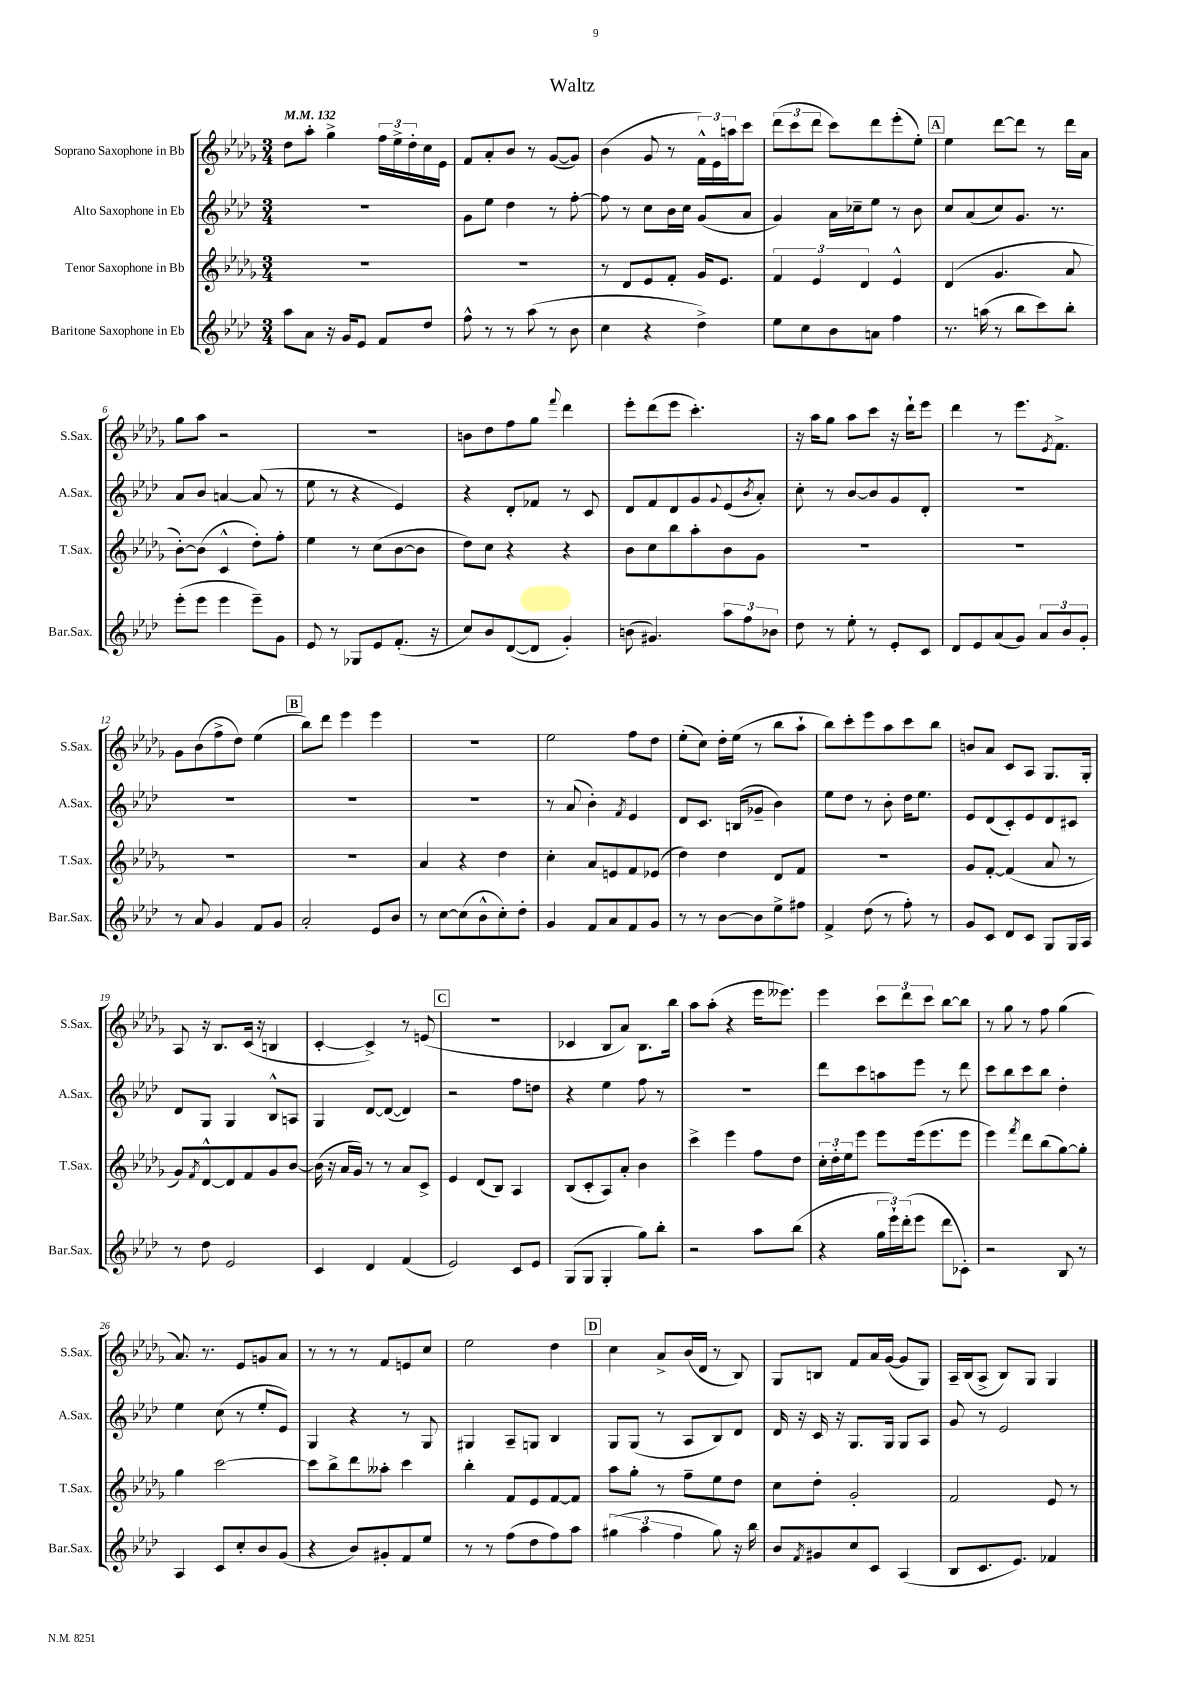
\header { title = "Waltz" }
<<
\new StaffGroup <<
\new Staff = "s0" \with { instrumentName = "Soprano Saxophone in Bb" shortInstrumentName = "S.Sax." } {
    \clef treble \key des \major \numericTimeSignature \time 3/4 \tempo 4 = 132
    des''8 aes''8-. ges''4-> \tuplet 3/2 { f''16 ees''16-> des''16-. } c''16 ees'16 |
    f'8 aes'8-. bes'8 r8 ges'8~( ges'8) |
    bes'4( ges'8 r8 \tuplet 3/2 { f'16-^) ees'16 a''16 } c'''8 |
    \tuplet 3/2 { des'''8( c'''8 des'''8 } c'''8) des'''8 ees'''8-.( ees''8-.) |
    \mark \markup { \box "A" } ees''4 des'''8~ des'''8 r8 des'''16 aes'16 |
    ges''8 aes''8 r2 |
    R2. |
    b'8 des''8 f''8 ges''8 \appoggiatura { f'''8 } des'''4 |
    ees'''8-. des'''8( ees'''8 c'''4.-.) |
    r16 aes''16 ges''8 aes''8 c'''8 r16 des'''16-! ees'''8 |
    des'''4 r8 ees'''8. \acciaccatura { ees'8 } f'8.-> |
    ges'8 bes'8( f''8-> des''8) ees''4( |
    \mark \markup { \box "B" } bes''8) des'''8 ees'''4 ees'''4 |
    R2. |
    ees''2 f''8 des''8 |
    ees''8-.( c''8) des''16-. ees''16( r8 bes''8 aes''8-! |
    bes''8) c'''8-. ees'''8 aes''8 c'''8 bes''8 |
    b'8 aes'8 c'8 aes8 ges8. ges16-. |
    aes8 r16 bes8. c'16( r16 b4 |
    c'4~-. c'4->) r8 e'8( |
    \mark \markup { \box "C" } R2. |
    ces'4 bes8 aes'8) bes8. bes''16 |
    aes''8 aes''8-.( r4 ees'''16 eeses'''8.) |
    ees'''4 \tuplet 3/2 { c'''8 des'''8 c'''8 } bes''8~ bes''8 |
    r8 ges''8 r8 f''8 ges''4( |
    aes'8.) r8. ees'8 g'8 aes'8 |
    r8 r8 r8 f'8 e'8 c''8 |
    ees''2 des''4 |
    \mark \markup { \box "D" } c''4 aes'8-> bes'16( des'16 r8 bes8) |
    ges8 b8 f'8 aes'16 ges'16~( ges'8 ges8) |
    aes16-- bes16( aes8-> bes8) ges8 ges4 \bar "|." |
}
\new Staff = "s1" \with { instrumentName = "Alto Saxophone in Eb" shortInstrumentName = "A.Sax." } {
    \clef treble \key aes \major \numericTimeSignature \time 3/4
    R2. |
    g'8 ees''8 des''4 r8 f''8~-. |
    f''8 r8 c''8 bes'16 c''16 g'8( aes'8 |
    g'4) aes'16 ces''16-- ees''8 r8 bes'8 |
    \mark \markup { \box "A" } c''8 aes'8( c''8) g'8. r8. |
    aes'8 bes'8 a'4~ a'8( r8 |
    ees''8 r8 r4 ees'4) |
    r4 des'8-. fes'8 r8 c'8 |
    des'8 f'8 des'8 g'8 \appoggiatura { g'8 } ees'8( \acciaccatura { bes'8 } aes'8-.) |
    c''8-. r8 bes'8~ bes'8 g'8 des'8-. |
    R2. |
    R2. |
    \mark \markup { \box "B" } R2. |
    R2. |
    r8 aes'8( bes'4-.) \acciaccatura { f'8 } ees'4 |
    des'8 c'8. b16( ges'8-- bes'4) |
    ees''8 des''8 r8 bes'8-. des''16 ees''8. |
    ees'8 des'8( c'8-.) ees'8 des'8 cis'8 |
    des'8 g8 g4 bes8-^ a8 |
    g4 des'8~ des'8~( des'4) |
    \mark \markup { \box "C" } r2 f''8 d''8 |
    r4 ees''4 f''8 r8 |
    R2. |
    des'''8 c'''8 a''8 ees'''8 r8 des'''8 |
    c'''8 bes''8 c'''8 bes''8 des''4-. |
    ees''4 c''8( r8 ees''8-. ees'8) |
    g4 r4 r8 g8 |
    gis4 aes8-- g8 bes4 |
    \mark \markup { \box "D" } g8 g8( r8 aes8 bes8) des'8 |
    des'16 r16 c'16 r16 g8. g16 g8 aes8 |
    g'8 r8 ees'2 \bar "|." |
}
\new Staff = "s2" \with { instrumentName = "Tenor Saxophone in Bb" shortInstrumentName = "T.Sax." } {
    \clef treble \key des \major \numericTimeSignature \time 3/4
    R2. |
    R2. |
    r8 des'8 ees'8 f'8-. ges'16 ees'8. |
    \tuplet 3/2 { f'4 ees'4 des'4 } ees'4-^ |
    \mark \markup { \box "A" } des'4( ges'4. aes'8 |
    bes'8~-.) bes'8( c'4-^ des''8-.) f''8-. |
    ees''4 r8 c''8( bes'8~ bes'8 |
    des''8) c''8 r4 r4 |
    bes'8 c''8 bes''8 aes''8-. bes'8 ges'8 |
    R2. |
    R2. |
    R2. |
    \mark \markup { \box "B" } R2. |
    aes'4 r4 des''4 |
    c''4-. aes'8 e'8 f'8 ees'8( |
    des''4) des''4 des'8 f'8 |
    R2. |
    ges'8 f'8~-. f'4( aes'8 r8 |
    ges'8) \acciaccatura { f'8 } des'8~-^ des'8 f'8 ges'8 bes'8~ |
    bes'16( r16 aes'16 ges'16) r8 r8 aes'8 c'8-> |
    \mark \markup { \box "C" } ees'4 des'8( bes8) aes4 |
    bes8( c'8-. aes8) aes'8-. bes'4 |
    c'''4-> ees'''4 f''8 des''8 |
    \tuplet 3/2 { c''16-. des''16-. ees''16 } ees'''8 ees'''8 ees'''16( ees'''8. ees'''8 |
    ees'''4) \acciaccatura { f'''8 } des'''8 bes''8( ges''8~) ges''8-. |
    ges''4 c'''2~ |
    c'''8 bes''8-> des'''8 aeses''8-. c'''4 |
    bes''4-. f'8 ees'8 f'8~ f'8 |
    \mark \markup { \box "D" } aes''8 ges''8-. r8 f''8-- ees''8 des''8 |
    c''8 des''8-. ges'2-. |
    f'2 ees'8 r8 \bar "|." |
}
\new Staff = "s3" \with { instrumentName = "Baritone Saxophone in Eb" shortInstrumentName = "Bar.Sax." } {
    \clef treble \key aes \major \numericTimeSignature \time 3/4
    aes''8 aes'8 r16 g'16 ees'8 f'8 des''8 |
    f''8-^ r8 r8 aes''8( r8 bes'8 |
    c''4 r4 des''4->) |
    ees''8 c''8 bes'8 a'8 f''4 |
    \mark \markup { \box "A" } r8. a''16( r8 bes''8 c'''8) bes''8-. |
    ees'''8-.( ees'''8 ees'''4 ees'''8--) g'8 |
    ees'8 r8 ges8 ees'8 f'8.-.( r16 |
    c''8) bes'8 des'8~( des'8 g'4-.) |
    b'8( gis'4.) \tuplet 3/2 { aes''8 f''8 bes'8 } |
    des''8 r8 ees''8-. r8 ees'8-. c'8 |
    des'8 ees'8 aes'8( g'8) \tuplet 3/2 { aes'8 bes'8 g'8-. } |
    r8 aes'8 g'4 f'8 g'8 |
    \mark \markup { \box "B" } aes'2-. ees'8 bes'8 |
    r8 c''8~ c''8( bes'8-^ c''8-.) des''8-. |
    g'4 f'8 aes'8 f'8 g'8 |
    r8 r8 bes'8~ bes'8 ees''8-> fis''8 |
    f'4-> des''8( r8 f''8-.) r8 |
    g'8 c'8 des'8 c'8 g8 g16 aes16 |
    r8 des''8 ees'2 |
    c'4 des'4 f'4( |
    \mark \markup { \box "C" } ees'2) c'8 ees'8 |
    g8( g8 g4-. g''8) bes''8-. |
    r2 aes''8 bes''8( |
    r4 \tuplet 3/2 { g''16 ees'''16-!) des'''16-.( } ees'''8 des'''8 ces'8-.) |
    r2 bes8 r8 |
    aes4 c'8 c''8-. bes'8 g'8( |
    r4 bes'8) gis'8-. f'8 ees''8 |
    r8 r8 f''8( des''8 f''8) aes''8 |
    \mark \markup { \box "D" } \tuplet 3/2 { gis''4( aes''4 f''4 } gis''8) r16 bes''16 |
    bes'8 \acciaccatura { f'8 } gis'8 c''8 c'8 aes4( |
    bes8 c'8. ees'8.) fes'4 \bar "|." |
}
>>
>>
